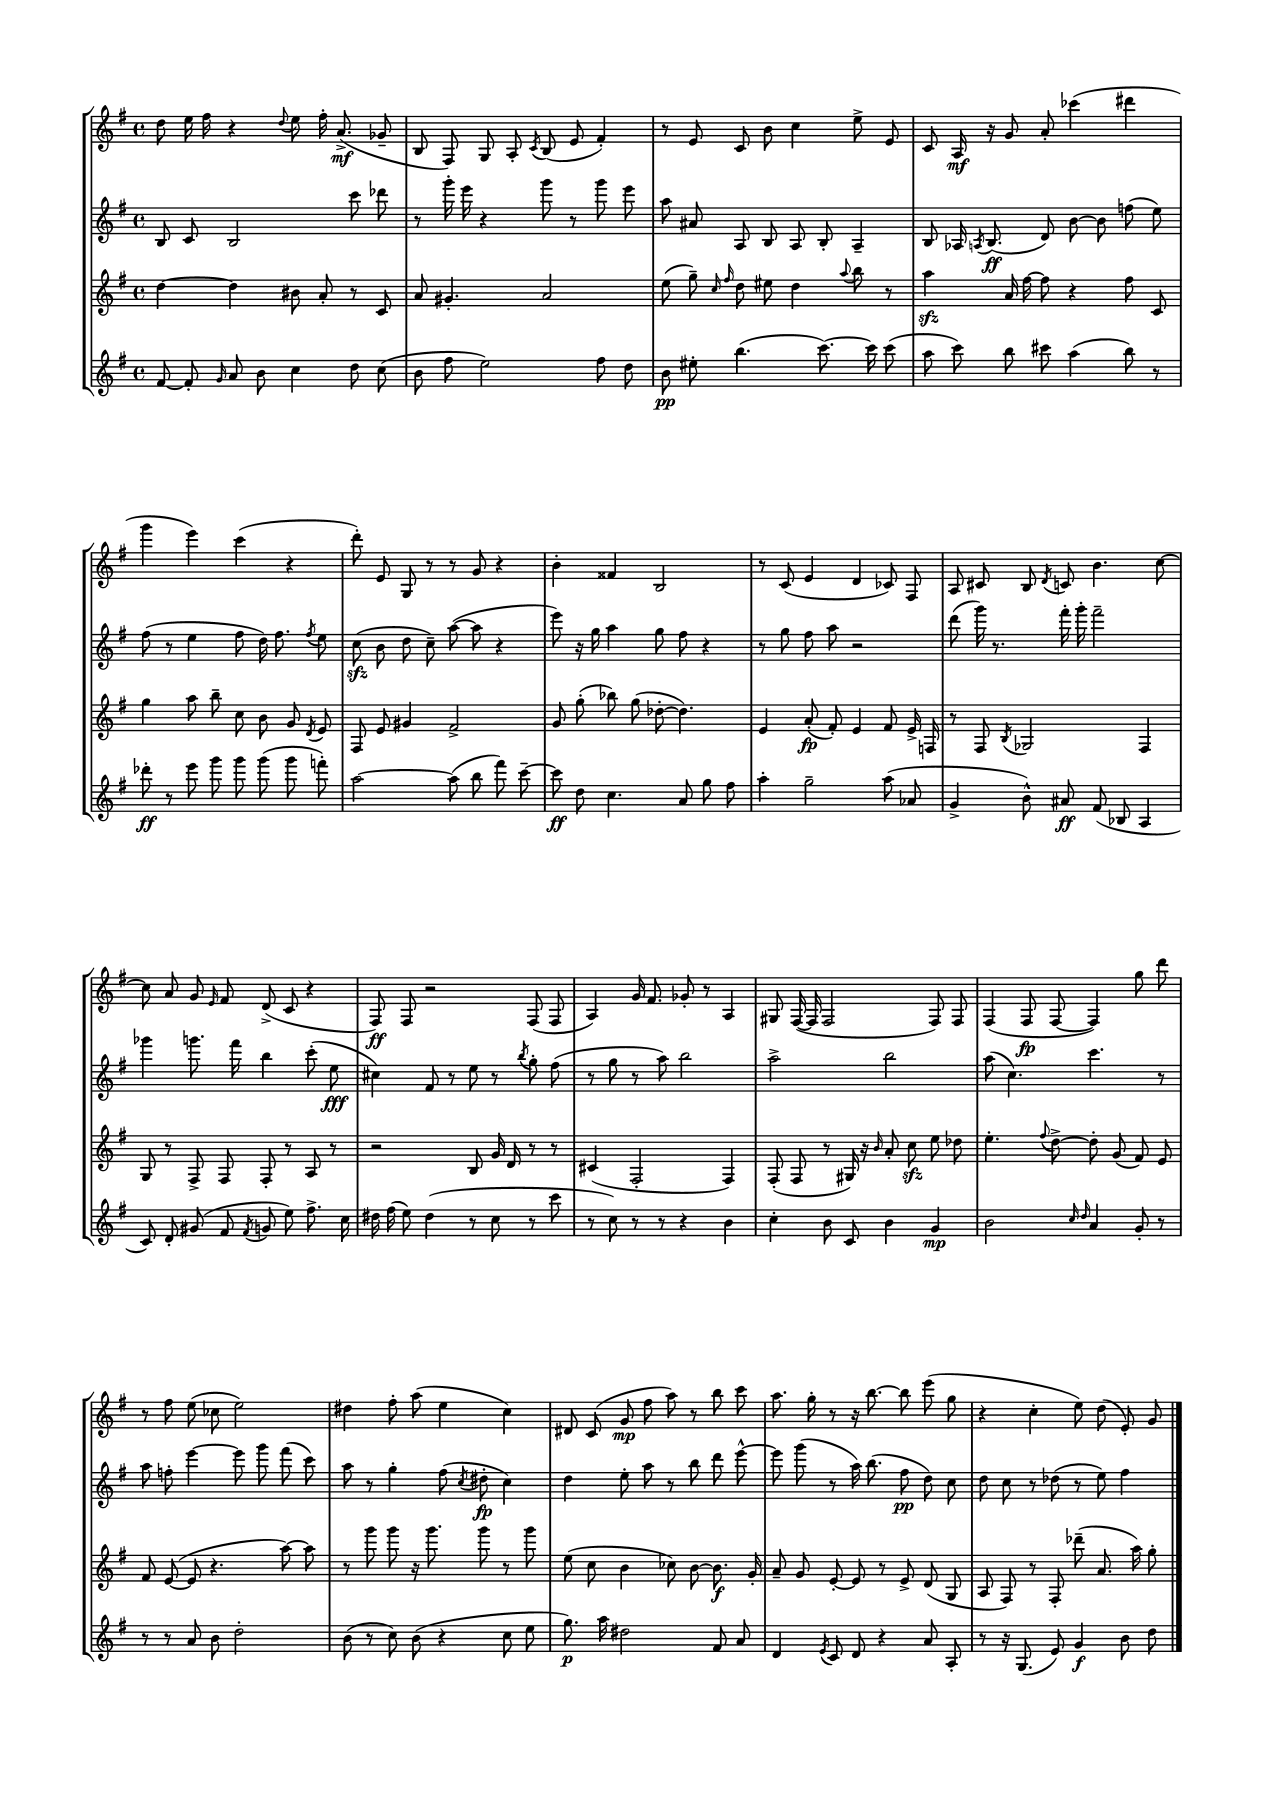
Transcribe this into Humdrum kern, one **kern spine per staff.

**kern	**kern	**kern	**kern
*staff4	*staff3	*staff2	*staff1
*clefG2	*clefG2	*clefG2	*clefG2
*k[f#]	*k[f#]	*k[f#]	*k[f#]
*M4/4	*M4/4	*M4/4	*M4/4
*met(c)	*met(c)	*met(c)	*met(c)
[8f#	[4dd	8B	8dd
8f#']	.	8c	16ee
.	.	.	16ff#
16qqg	.	.	.
8a	4dd]	2B	4r
8b	.	.	.
.	.	.	8qqdd
4cc	8b#	.	8ee
.	8a'	.	16ff#'
.	.	.	(8.a^
8dd	8r	8ccc	.
(8cc	8c	8ddd-	8g-~
=	=	=	=
8b	8a	8r	8B
8ff#	4.g#'	16ggg'	8F#)
.	.	16eee	.
2ee)	.	4r	8G
.	.	.	8A'
.	.	.	8qc
.	2a	8ggg	(8B
.	.	8r	8e
8ff#	.	8ggg	4f#')
8dd	.	8eee	.
=	=	=	=
8b	(8ee	8aa	8r
8ee#'	8gg~)	8a#	8e
.	16qqcc	.	.
.	16qqff#	.	.
(4.bb	8dd	8A	8c
.	8ee#	8B	8b
.	4dd	8A	4cc
[8.ccc)	.	8B'	.
.	8qqaa	.	.
.	8bb	4A~	8ee^
16ccc]	.	.	.
(8ccc	8r	.	8e
=	=	=	=
8aa	4aa	8B	8c
8ccc)	.	16A-	16A
.	.	8qA	.
.	.	(8.B	16r
8bb	16a	.	8g
.	[16ff#	.	.
8ccc#	8ff#]	8d)	8a'
(4aa	4r	[8b	(4ccc-
.	.	8b]	.
8bb)	8ff#	(8ff	4ddd#
8r	8c	8ee)	.
=	=	=	=
8ddd-'	4gg	(8ff#	4ggg
8r	.	8r	.
8eee	8aa	4ee	4eee)
8ggg	8bb~	.	.
8ggg	8cc	8ff#	(4ccc
(8ggg	8b	16dd)	.
.	.	8.ff#	.
8ggg	8g	.	4r
.	8qd	8qff#	.
8fff')	8e	8ee	.
=	=	=	=
[2aa	8F#	(8cc	8ddd')
.	8e	8b	8e
.	4g#	8dd	8G
.	.	8cc~)	8r
(8aa]	2f#^	([8aa	8r
8bb	.	8aa]	8g
8fff#)	.	4r	4r
[8ccc~	.	.	.
=	=	=	=
8ccc]	8g	8eee)	4b'
8dd	(8gg'	16r	.
.	.	16gg	.
4.cc	8bb-)	4aa	4f##
.	(8gg	.	.
.	[8dd-'	8gg	2B
8a	4.dd-])	8ff#	.
8gg	.	4r	.
8ff#	.	.	.
=	=	=	=
4aa'	4e	8r	8r
.	.	8gg	(8c
2gg~	(8a'	8ff#	4e
.	8f#')	8aa	.
.	4e	2r	4d
(8aa	8f#	.	8c-)
8a-	16e^	.	8F#
.	16F	.	.
=	=	=	=
4g^	8r	(8ddd	8A
.	8F#	16ggg)	8c#
.	.	8.r	.
.	8qB	.	.
8b^^)	2G-	.	8B
.	.	.	8qd
8a#	.	16fff#'	8c
.	.	16ggg'	.
(8f#	.	2fff#~	4.b
8B-	.	.	.
4A	4F#	.	.
.	.	.	[8cc
=	=	=	=
8c)	8G	4ggg-	8cc]
8d'	8r	.	8a
(8g#	8F#^	8.ggg	8g
.	.	.	16qqe
8f#	8F#	.	8f#
.	.	16fff#	.
8qf#	.	.	.
8g	8F#'	4bb	(8d^
8ee)	8r	.	8c
8.ff#^	8A	(8ccc'	4r
.	8r	8ee	.
16cc	.	.	.
=	=	=	=
16dd#	2r	4cc#)	8F#)
(16ff#	.	.	.
8ee)	.	.	8F#
(4dd#	.	8f#	2r
.	.	8r	.
8r	8B	8ee	.
8cc	16g	8r	.
.	16d	.	.
.	.	8qbb	.
8r	8r	8gg'	(8F#
8ccc	8r	(8ff#	8F#
=	=	=	=
8r	(4c#	8r	4A)
8cc)	.	8gg	.
8r	2F#'	8r	16g
.	.	.	8.f#
8r	.	8aa)	.
4r	.	2bb	8g-'
.	.	.	8r
4b	4F#)	.	4A
=	=	=	=
4cc'	(8F#'	2aa^	8G#
.	8F#	.	([16F#
.	.	.	16F#]
8b	8r	.	2F#
8c	16G#)	.	.
.	16r	.	.
.	16qqb	.	.
4b	8a'	2bb	.
.	8cc	.	.
4g	8ee	.	8F#)
.	8dd-	.	8F#
=	=	=	=
2b	4.ee'	(8aa	(4F#
.	.	4.cc)	.
.	.	.	8F#
.	8qqff#	.	.
.	[8dd^	.	[8F#
16qqcc	.	.	.
16qqdd	.	.	.
4a	8dd']	4.ccc	4F#])
.	(8g	.	.
8g'	8f#)	.	8gg
8r	8e	8r	8ddd
=	=	=	=
8r	8f#	8aa	8r
8r	([8e	8ff'	8ff#
8a	8e]	[4eee	(8ee
8b	4.r	.	8cc-
2dd'	.	8eee]	2ee)
.	.	8ggg	.
.	[8aa)	(8fff#	.
.	8aa]	8ccc)	.
=	=	=	=
(8b	8r	8aa	4dd#
8r	8ggg	8r	.
8cc)	8ggg	4gg'	8ff#'
(8b	16r	.	(8aa
.	8.ggg	.	.
4r	.	(8ff#	4ee
.	.	8qcc	.
.	8ggg	8dd#'	.
8cc	8r	4cc)	4cc)
8ee	8ggg	.	.
=	=	=	=
8.gg)	(8ee	4dd	8d#
.	8cc	.	(8c
16aa	.	.	.
2dd#	4b	8ee'	8g
.	.	8aa	8ff#
.	8cc-)	8r	8aa)
.	[8b	8bb	8r
8f#	8.b]	8ddd	8bb
8a	.	[8eee^^	8ccc
.	16g'	.	.
=	=	=	=
4d	8a~	8eee]	8.aa
.	8g	(8ggg	.
.	.	.	16gg'
8qe	.	.	.
8c	[8e'	8r	8r
8d	8e]	16aa)	16r
.	.	(8.bb	[8.bb
4r	8r	.	.
.	8e^	8ff#	8bb]
8a	(8d	8dd)	(8eee
8A'	8G	8cc	8gg
=	=	=	=
8r	8A	8dd	4r
16r	8F#)	8cc	.
(8.G	.	.	.
.	8r	8r	4cc'
8e)	8F#'	(8dd-	.
4g	(8ddd-~	8r	8ee)
.	8.a	8ee)	(8dd
8b	.	4ff#	8e')
.	16aa)	.	.
8dd	8gg'	.	8g
==	==	==	==
*-	*-	*-	*-
